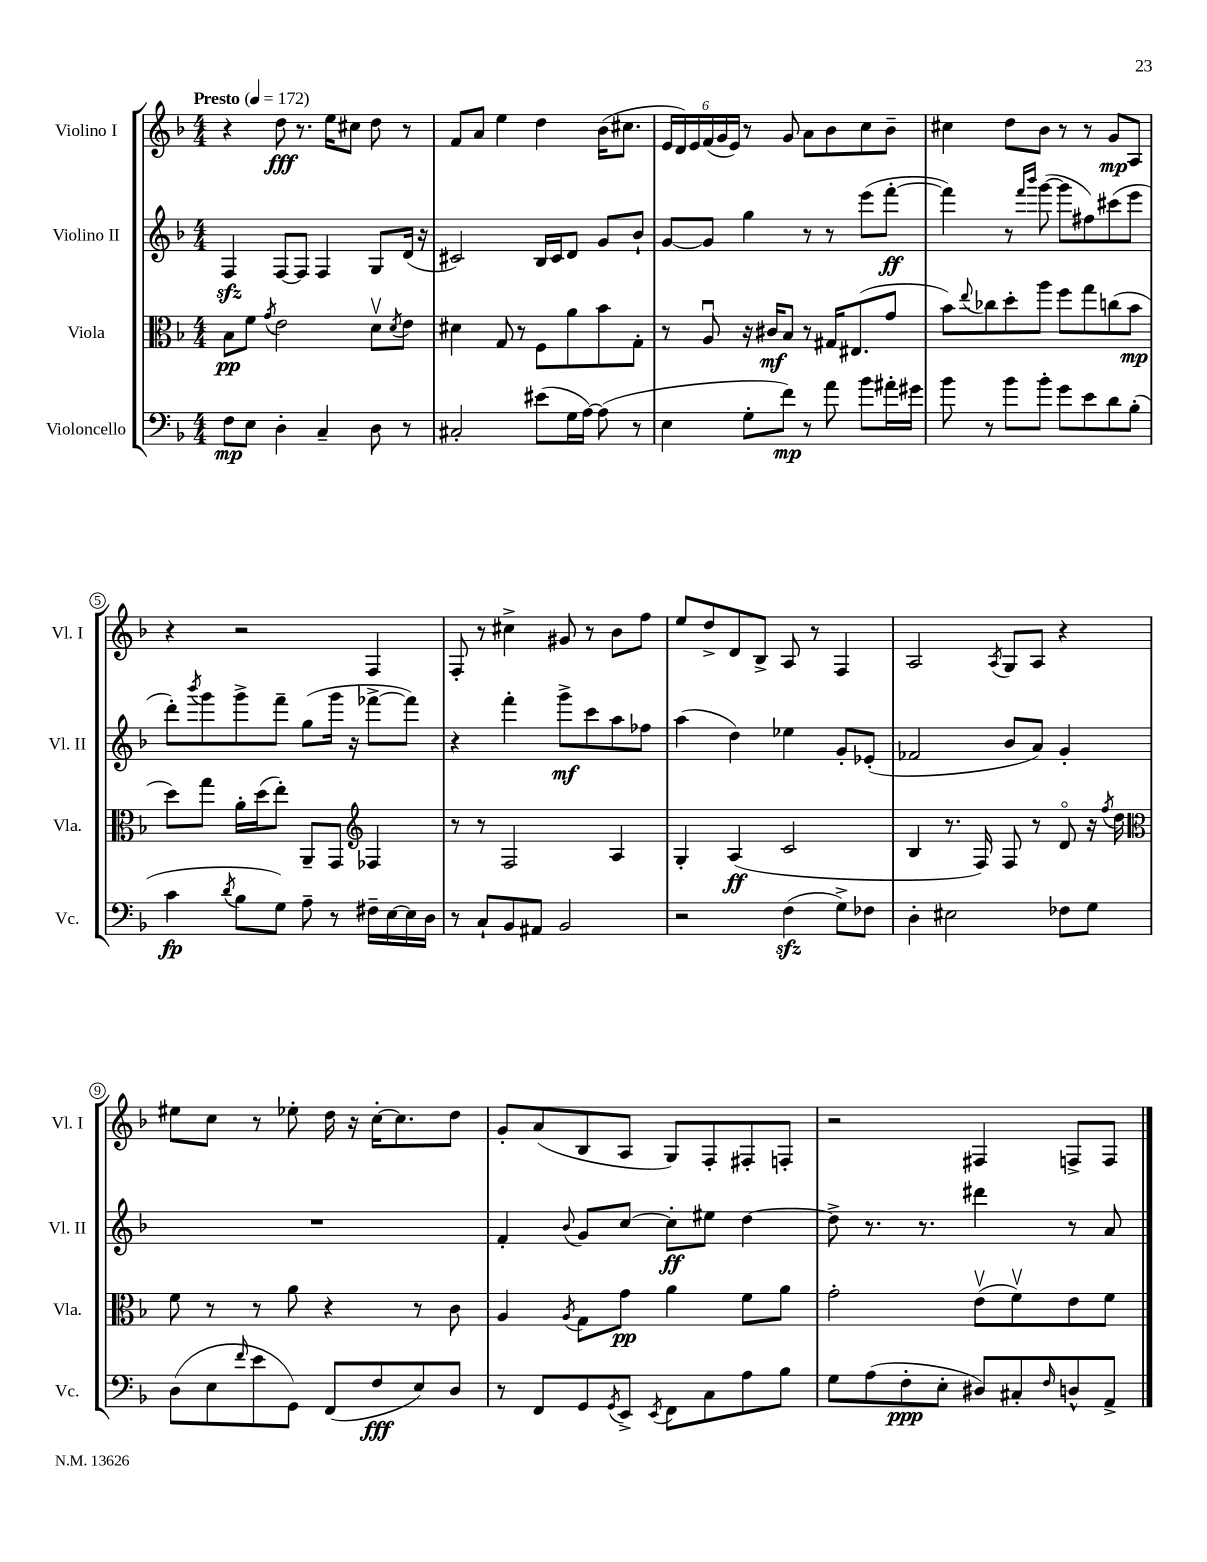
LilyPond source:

<<
\new StaffGroup <<
\new Staff = "s0" \with { instrumentName = "Violino I" shortInstrumentName = "Vl. I" } {
    \clef treble \key f \major \numericTimeSignature \time 4/4 \tempo "Presto" 4 = 172
    r4 d''8\fff r8. e''16 cis''8 d''8 r8 |
    f'8 a'8 e''4 d''4 bes'16( cis''8. |
    \tuplet 6/4 { e'16 d'16) e'16 f'16( g'16 e'16) } r8 g'8 a'8 bes'8 c''8 bes'8-- |
    cis''4 d''8 bes'8 r8 r8 g'8\mp a8 |
    r4 r2 f4 |
    f8-. r8 cis''4-> gis'8 r8 bes'8 f''8 |
    e''8 d''8-> d'8 bes8-> a8 r8 f4 |
    a2 \acciaccatura { a8 } g8 a8 r4 |
    eis''8 c''8 r8 ees''8-. d''16 r16 c''16~-. c''8. d''8 |
    g'8-. a'8( bes8 a8 g8) f8-. fis8-. f8-. |
    r2 fis4 f8-> f8 \bar "|." |
}
\new Staff = "s1" \with { instrumentName = "Violino II" shortInstrumentName = "Vl. II" } {
    \clef treble \key f \major \numericTimeSignature \time 4/4
    f4\sfz f8~ f8 f4 g8 d'16( r16 |
    cis'2) bes16 cis'16 d'8 g'8 bes'8-! |
    g'8~ g'8 g''4 r8 r8 e'''8( f'''8~-.\ff |
    f'''4) r8 \grace { f'''16 bes'''16 } g'''8~( g'''8 fis''8) cis'''8( e'''8 |
    d'''8-.) \acciaccatura { bes'''8 } g'''8 g'''8-> f'''8-- g''8( g'''16 r16 fes'''8~-> fes'''8) |
    r4 f'''4-. g'''8->\mf c'''8 a''8 fes''8 |
    a''4( d''4) ees''4 g'8-. ees'8-.( |
    fes'2 bes'8 a'8) g'4-. |
    R1 |
    f'4-. \appoggiatura { bes'8 } g'8 c''8~ c''8-.\ff eis''8 d''4~ |
    d''8-> r8. r8. dis'''4 r8 a'8 \bar "|." |
}
\new Staff = "s2" \with { instrumentName = "Viola" shortInstrumentName = "Vla." } {
    \clef alto \key f \major \numericTimeSignature \time 4/4
    bes8\pp f'8 \acciaccatura { g'8 } e'2 d'8\upbow \acciaccatura { d'8 } e'8 |
    dis'4 g8 r8 f8 a'8 bes'8 g8-. |
    r8 a8\downbow r16 cis'16\mf bes8 r8 gis16 eis8.( g'8 |
    bes'8) \appoggiatura { e''8 } ces''8 d''8-. a''8 f''8 g''8 c''8( bes'8\mp |
    d''8) g''8 a'16-. d''16( e''8-.) a,8-- g,8 \clef treble fes4 |
    r8 r8 f2 a4 |
    g4-. a4\ff( c'2 |
    bes4 r8. f16) f8 r8 d'8\flageolet r16 \acciaccatura { f''8 } d''16 |
    \clef alto f'8 r8 r8 a'8 r4 r8 c'8 |
    a4 \acciaccatura { a8 } g8 g'8\pp a'4 f'8 a'8 |
    g'2-. e'8\upbow( f'8\upbow) e'8 f'8 \bar "|." |
}
\new Staff = "s3" \with { instrumentName = "Violoncello" shortInstrumentName = "Vc." } {
    \clef bass \key f \major \numericTimeSignature \time 4/4
    f8\mp e8 d4-. c4-- d8 r8 |
    cis2-. eis'8( g16 a16~) a8( r8 |
    e4 g8-. f'8\mp) r8 a'8 bes'8 ais'16-. gis'16 |
    bes'8 r8 bes'8 bes'8-. g'8 e'8 d'8 bes8-.( |
    c'4\fp \acciaccatura { d'8 } bes8 g8) a8-- r8 fis16-- e16~ e16 d16 |
    r8 c8-! bes,8 ais,8 bes,2 |
    r2 f4\sfz( g8->) fes8 |
    d4-. eis2 fes8 g8 |
    d8( e8 \grace { f'16 } e'8 g,8) f,8( f8\fff e8) d8 |
    r8 f,8 g,8 \acciaccatura { g,8 } e,8-> \acciaccatura { e,8 } f,8 c8 a8 bes8 |
    g8 a8( f8-.\ppp e8-. dis8) cis8-. \grace { f16 } d8-^ a,8-> \bar "|." |
}
>>
>>
\layout { \context { \Score \override BarNumber.stencil = #(make-stencil-circler 0.1 0.3 ly:text-interface::print) } }
